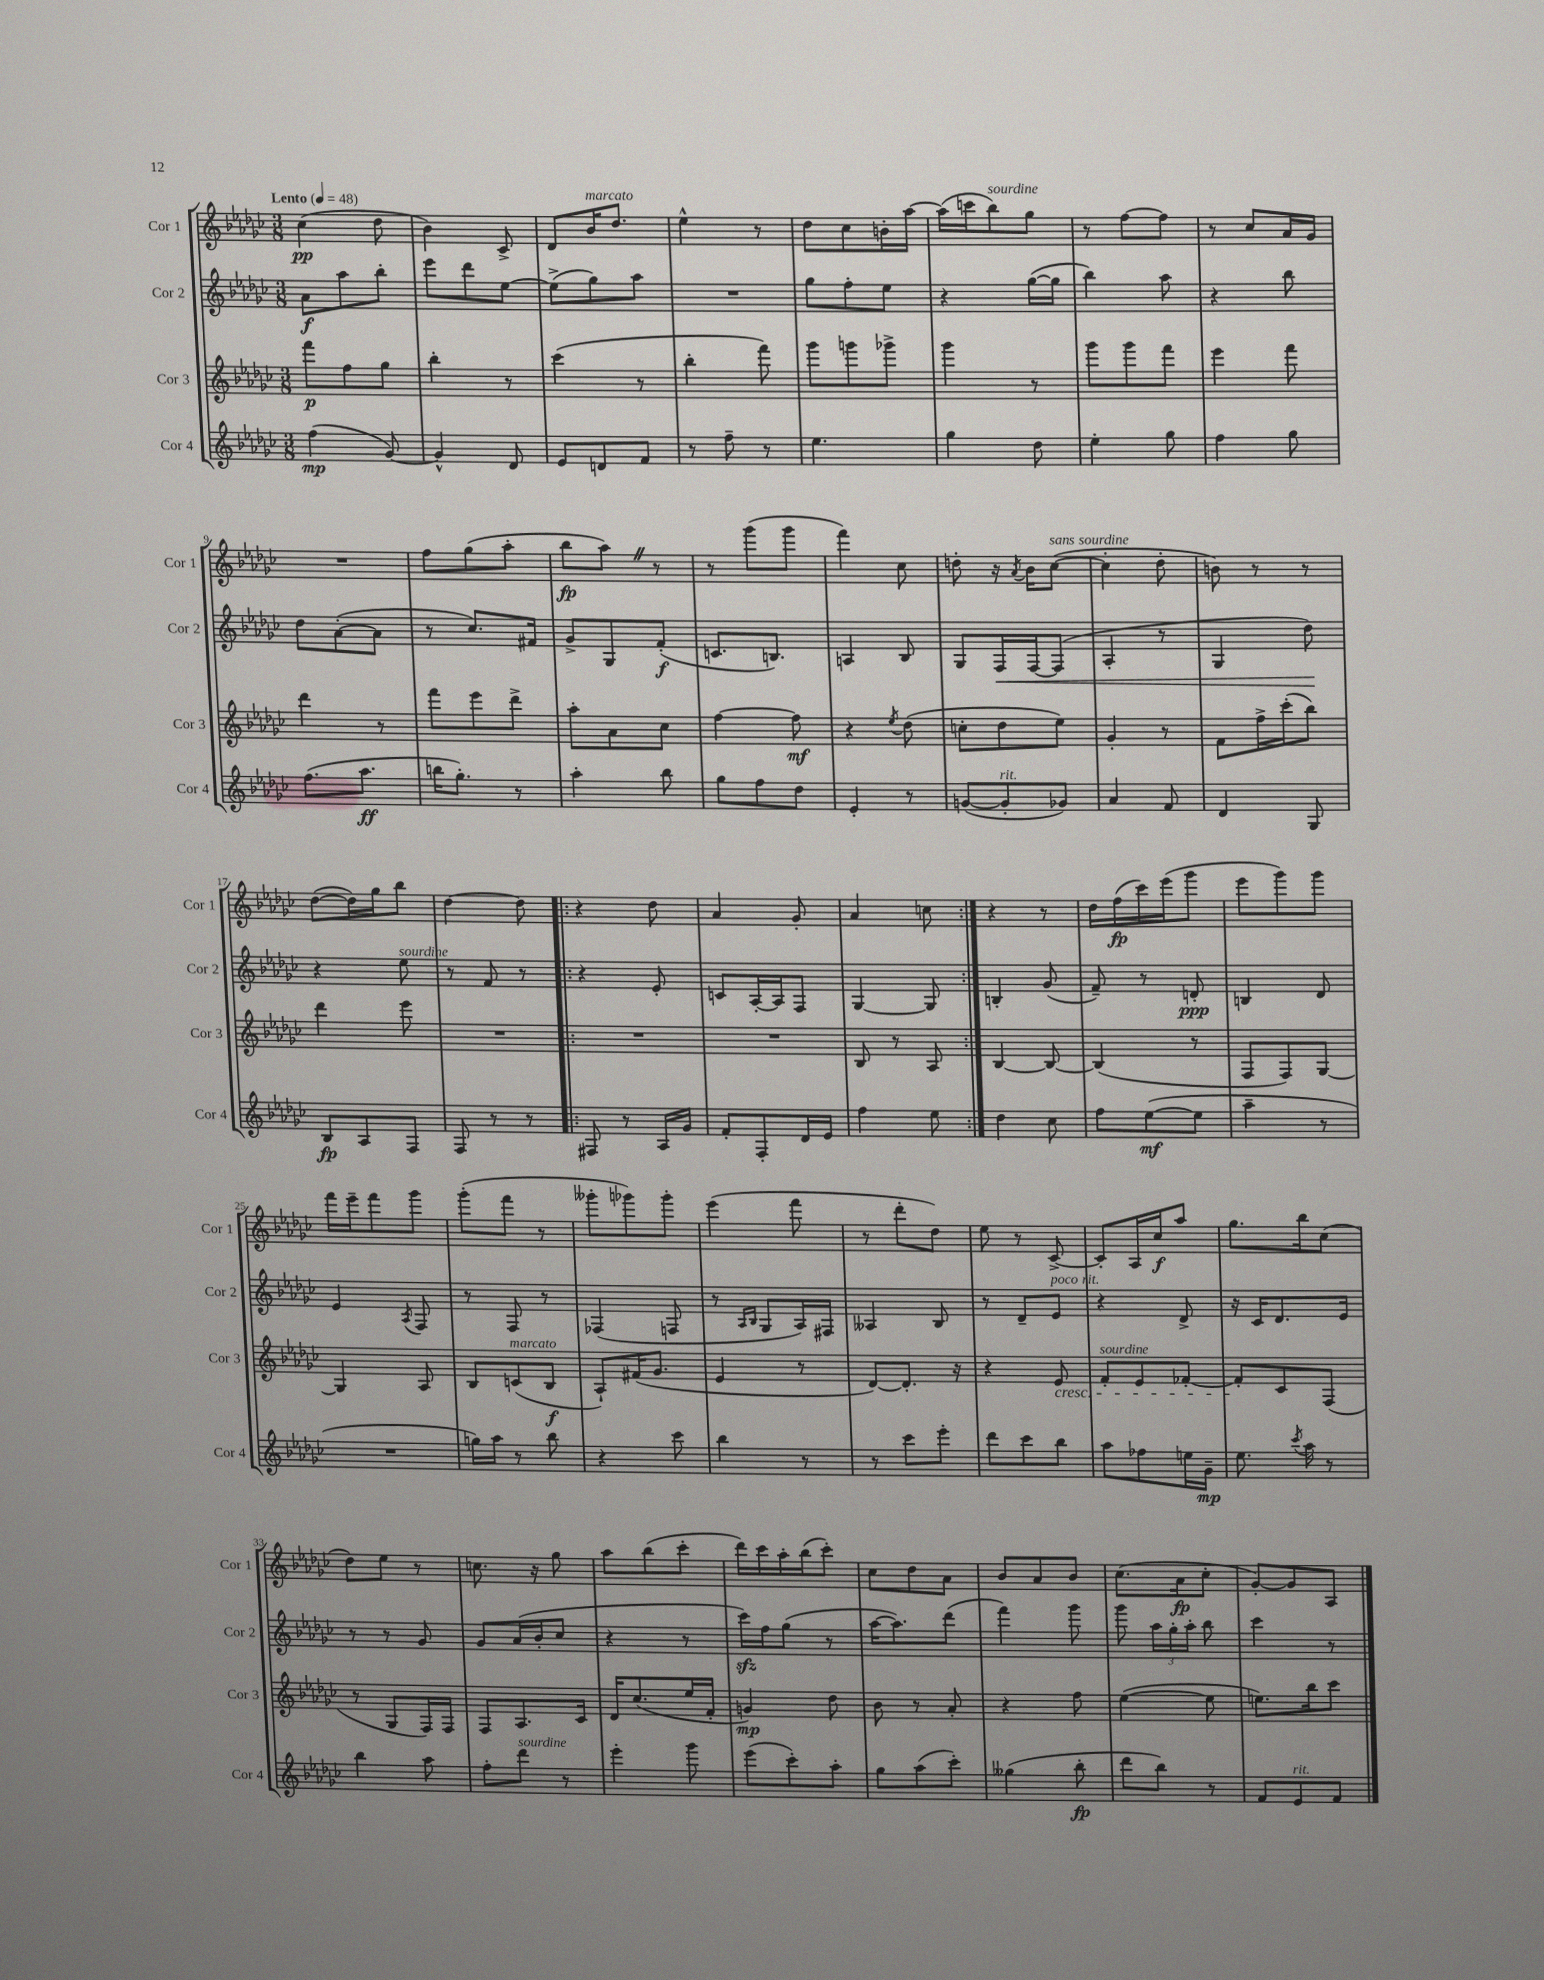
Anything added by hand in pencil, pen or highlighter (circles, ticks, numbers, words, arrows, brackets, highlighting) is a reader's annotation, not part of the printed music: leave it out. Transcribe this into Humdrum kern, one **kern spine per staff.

**kern	**dynam	**kern	**dynam	**kern	**dynam	**kern	**dynam
*part4	*part4	*part3	*part3	*part2	*part2	*part1	*part1
*staff4	*staff4	*staff3	*staff3	*staff2	*staff2	*staff1	*staff1
*I"Cor 4	*	*I"Cor 3	*	*I"Cor 2	*	*I"Cor 1	*
*I'Cor 4	*	*I'Cor 3	*	*I'Cor 2	*	*I'Cor 1	*
*clefG2	*	*clefG2	*	*clefG2	*	*clefG2	*
*k[b-e-a-d-g-c-]	*	*k[b-e-a-d-g-c-]	*	*k[b-e-a-d-g-c-]	*	*k[b-e-a-d-g-c-]	*
*M3/8	*	*M3/8	*	*M3/8	*	*M3/8	*
*MM48	*	*MM48	*	*MM48	*	*MM48	*
=1	=1	=1	=1	=1	=1	=1	=1
!	!	!	!	!	!	!LO:TX:a:B:t=Lento	!
(4ff\	mp	8fff\L	p	8a-\L	f	(4cc-\	pp
.	.	8ff\	.	8aa-\	.	.	.
[8g-/)	.	8gg-\J	.	8bb-'\J	.	8dd-\	.
=2	=2	=2	=2	=2	=2	=2	=2
4g-^^/]	.	4bb-'\	.	8eee-\L	.	4b-\)	.
.	.	.	.	8ddd-\	.	.	.
8d-/	.	8r	.	[8ee-\J	.	8c-^/	.
=3	=3	=3	=3	=3	=3	=3	=3
8e-/L	.	(4ccc-\	.	(8ee-^\L]	.	8d-/L	.
!	!	!	!	!	!	!LO:TX:a:i:t=marcato	!
8dn/	.	.	.	8gg-\)	.	16b-/K	.
.	.	.	.	.	.	8.dd-/J	.
8f/J	.	8r	.	8aa-\J	.	.	.
=4	=4	=4	=4	=4	=4	=4	=4
8r	.	4bb-'\	.	4.r	.	4ee-^^\	.
8ff~\	.	.	.	.	.	.	.
8r	.	8fff\)	.	.	.	8r	.
=5	=5	=5	=5	=5	=5	=5	=5
4.ee-\	.	8ggg-\L	.	8gg-\L	.	8dd-\L	.
.	.	8gggn\	.	8ff'\	.	8cc-\	.
.	.	8ggg-X^\J	.	8ee-\J	.	16bn'\L	.
.	.	.	.	.	.	[16aa-\JJ	.
=6	=6	=6	=6	=6	=6	=6	=6
4gg-\	.	4ggg-\	.	4r	.	(16aa-\LL]	.
.	.	.	.	.	.	16cccn\J	.
!	!	!	!	!	!	!LO:TX:a:i:t=sourdine	!
.	.	.	.	.	.	8bb-\)	.
8dd-\	.	8r	.	([16gg-\LL	.	8gg-\J	.
.	.	.	.	16gg-\JJ]	.	.	.
=7	=7	=7	=7	=7	=7	=7	=7
4ee-'\	.	8ggg-\L	.	4bb-\)	.	8r	.
.	.	8ggg-\	.	.	.	[8ff\L	.
8gg-\	.	8fff\J	.	8aa-\	.	8ff\J]	.
=8	=8	=8	=8	=8	=8	=8	=8
4ff\	.	4eee-\	.	4r	.	8r	.
.	.	.	.	.	.	8cc-/L	.
8gg-\	.	8fff\	.	8bb-\	.	16a-/L	.
.	.	.	.	.	.	16g-/JJ	.
!!LO:LB:g=z
=9	=9	=9	=9	=9	=9	=9	=9
(8.ff\L	.	4ddd-\	.	8dd-\L	.	4.r	.
.	.	.	.	([8a-'\	.	.	.
8.aa-\J	ff	.	.	.	.	.	.
.	.	8r	.	8a-\J]	.	.	.
=10	=10	=10	=10	=10	=10	=10	=10
16bbn\KL	.	8fff\L	.	8r	.	8ff\L	.
8.gg-'\J)	.	.	.	.	.	.	.
.	.	8eee-\	.	8.cc-/L)	.	(8gg-\	.
8r	.	8ddd-^\J	.	.	.	8aa-'\J	.
.	.	.	.	16f#X/Jk	.	.	.
=11	=11	=11	=11	=11	=11	=11	=11
4aa-'\	.	8aa-'\L	.	8g-^/L	.	8bb-\L	fp
.	.	8a-\	.	8G-/	.	8aa-Z\J)	.
8bb-\	.	8cc-\J	.	(8f'/J	f	8r	.
=12	=12	=12	=12	=12	=12	=12	=12
8gg-\L	.	[4ff\	.	8.cn/L	.	8r	.
8ff\	.	.	.	.	.	(8ggg-\L	.
.	.	.	.	8.Bn/J)	.	.	.
8dd-\J	.	8ff\]	mf	.	.	8ggg-\J	.
=13	=13	=13	=13	=13	=13	=13	=13
4e-'/	.	4r	.	4An/	.	4fff\)	.
.	.	8qee-/	.	.	.	.	.
8r	.	(8dd-\	.	8B-/	.	8cc-\	.
=14	=14	=14	=14	=14	=14	=14	=14
([8gn/L	.	8ccn'\L	.	8G-/L	.	8ddn'\	.
!LO:TX:a:i:t=rit.	!	!	!	!	!	!	!
!	!	!	!	!	!LO:HP:b	!	!
8g'/]	.	8dd-\	.	16F/L	<	16r	.
.	.	.	.	.	.	8qa-/	.
.	.	.	.	[16F/J	.	16b-\KL	.
!	!	!	!	!	!	!LO:TX:a:i:t=sans sourdine	!
8g-X/J)	.	8ee-\J)	.	(8F/J]	.	([8cc-\J	.
=15	=15	=15	=15	=15	=15	=15	=15
4a-/	.	4g-'/	.	4A-'/	.	4cc-'\]	.
8f/	.	8r	.	8r	.	8dd-'\	.
=16	=16	=16	=16	=16	=16	=16	=16
4d-/	.	8f\L	.	4G-/	.	8bn\)	.
.	.	16ff^\L	.	.	.	8r	.
.	.	(16ccc-'\J	.	.	.	.	.
8G-/	.	8bb-\J)	.	8dd-\)	.	8r	.
.	.	.	.	.	[	.	.
!!LO:LB:g=z
=17	=17	=17	=17	=17	=17	=17	=17
8B-/L	fp	4ddd-\	.	4r	.	([8dd-\L	.
8A-/	.	.	.	.	.	16dd-\L])	.
.	.	.	.	.	.	16gg-\J	.
!	!	!	!	!LO:TX:a:i:t=sourdine	!	!	!
8F/J	.	8eee-\	.	8ee-\	.	8bb-\J	.
=18	=18	=18	=18	=18	=18	=18	=18
8F/	.	4.r	.	8r	.	[4dd-\	.
8r	.	.	.	8f/	.	.	.
8r	.	.	.	8r	.	8dd-\]	.
=19!|:	=19!|:	=19!|:	=19!|:	=19!|:	=19!|:	=19!|:	=19!|:
8F#X/	.	4.r	.	4r	.	4r	.
8r	.	.	.	.	.	.	.
16A-/LL	.	.	.	8e-'/	.	8dd-\	.
16g-/JJ	.	.	.	.	.	.	.
=20	=20	=20	=20	=20	=20	=20	=20
8f'/L	.	4.r	.	8cn/L	.	4a-/	.
8F'/	.	.	.	[16A-'/L	.	.	.
.	.	.	.	16A-/J]	.	.	.
16d-/L	.	.	.	8F/J	.	8g-'/	.
16e-/JJ	.	.	.	.	.	.	.
=21	=21	=21	=21	=21	=21	=21	=21
4ff\	.	8B-/	.	[4G-/	.	4a-/	.
.	.	8r	.	.	.	.	.
8ee-\	.	8A-/	.	8G-/]	.	8ccn\	.
=22:|!	=22:|!	=22:|!	=22:|!	=22:|!	=22:|!	=22:|!	=22:|!
4dd-\	.	[4B-/	.	4Bn'/	.	4r	.
8cc-\	.	8B-/_	.	(8g-/	.	8r	.
=23	=23	=23	=23	=23	=23	=23	=23
8ff\L	.	(4B-/]	.	8f~/)	.	16dd-\LL	.
.	.	.	.	.	.	(16ff\	fp
([8ee-\	mf	.	.	8r	.	16ccc-\)	.
.	.	.	.	.	.	(16eee-\J	.
8ee-\J]	.	8r	.	8dn'/	ppp	8ggg-\J	.
=24	=24	=24	=24	=24	=24	=24	=24
4aa-~\	.	8F/L	.	4Bn/	.	8eee-\L	.
.	.	8F/)	.	.	.	8ggg-\)	.
8r	.	[8G-/J	.	8d-/	.	8ggg-\J	.
!!LO:LB:g=z
=25	=25	=25	=25	=25	=25	=25	=25
4.r	.	4G-/]	.	4e-/	.	16fff\LL	.
.	.	.	.	.	.	16eee-~\J	.
.	.	.	.	.	.	8fff\	.
.	.	.	.	8qA-/	.	.	.
.	.	8A-/	.	8F/	.	8ggg-\J	.
=26	=26	=26	=26	=26	=26	=26	=26
16ggn\LL)	.	8B-/L	.	8r	.	(8ggg-'\L	.
16aa-\JJ	.	.	.	.	.	.	.
!	!	!LO:TX:a:i:t=marcato	!	!	!	!	!
8r	.	(8cn/	.	8F/	.	8fff\J	.
8bb-\	.	8B-/J	f	8r	.	8r	.
=27	=27	=27	=27	=27	=27	=27	=27
4r	.	8A-`/L)	.	(4F-X/	.	8ggg--X'\L	.
.	.	(16f#X/K	.	.	.	8ggg-X\)	.
.	.	8.g-/J	.	.	.	.	.
8ccc-\	.	.	.	8Fn/	.	8ggg-'\J	.
=28	=28	=28	=28	=28	=28	=28	=28
4bb-\	.	4e-/	.	8r	.	(4eee-\	.
.	.	.	.	16qqA-/LL	.	.	.
.	.	.	.	16qqB-/JJ	.	.	.
.	.	.	.	8G-/L	.	.	.
8r	.	8r	.	16A-/L)	.	8fff\	.
.	.	.	.	16F#X/JJ	.	.	.
=29	=29	=29	=29	=29	=29	=29	=29
8r	.	[8d-/L)	.	4A--X/	.	8r	.
8ccc-\L	.	8.d-'/J]	.	.	.	8ddd-'\L	.
8eee-'\J	.	.	.	8B-/	.	8dd-\J)	.
.	.	16r	.	.	.	.	.
=30	=30	=30	=30	=30	=30	=30	=30
8ddd-\L	.	4r	.	8r	.	8ee-\	.
8ccc-\	.	.	.	8d-~/L	.	8r	.
!	!	!	!	!LO:TX:a:i:t=poco rit.	!	!	!
!	!	!LO:TX:b:i:t=cresc.	!	!	!	!	!
8bb-\J	.	8e-/	.	8e-/J	.	[8c-^/	.
=31	=31	=31	=31	=31	=31	=31	=31
!	!	!LO:TX:a:i:t=sourdine	!	!	!	!	!
8aa-\L	.	8f'/L	.	4r	.	8c-'/L]	.
8ff-X\	.	8e-/	.	.	.	16A-/L	.
.	.	.	.	.	.	16cc-/J	f
16een\L	.	[8f-X'/J	.	8d-^/	.	8aa-/J	.
16g-~\JJ	mp	.	.	.	.	.	.
=32	=32	=32	=32	=32	=32	=32	=32
8.ee-\	.	8f-'/L]	.	16r	.	8.gg-\L	.
.	.	.	.	16c-/KL	.	.	.
.	.	8c-/	.	8.d-/	.	.	.
8qccc-/	.	.	.	.	.	.	.
16aa-\	.	.	.	.	.	16bb-\k	.
8r	.	(8F/J	.	.	.	(8cc-\J	.
.	.	.	.	16e-/Jk	.	.	.
!!LO:LB:g=z
=33	=33	=33	=33	=33	=33	=33	=33
4bb-\	.	8r	.	8r	.	8dd-\L)	.
.	.	8G-/L	.	8r	.	8ee-\J	.
8aa-\	.	16F/L)	.	8g-/	.	8r	.
.	.	16F/JJ	.	.	.	.	.
=34	=34	=34	=34	=34	=34	=34	=34
8ff'\L	.	8F/L	.	8g-/L	.	8.ccn\	.
!LO:TX:a:i:t=sourdine	!	!	!	!	!	!	!
8ddd-\J	.	8.A-/	.	(16a-/L	.	.	.
.	.	.	.	16b-'/J	.	16r	.
8r	.	.	.	8cc-/J	.	8gg-\	.
.	.	16c-/Jk	.	.	.	.	.
=35	=35	=35	=35	=35	=35	=35	=35
4eee-'\	.	16d-/KL	.	4r	.	8aa-\L	.
.	.	(8.cc-/	.	.	.	.	.
.	.	.	.	.	.	(8bb-\	.
8ggg-\	.	16ee-/L	.	8r	.	8ccc-'\J	.
.	.	16f'/JJ	.	.	.	.	.
=36	=36	=36	=36	=36	=36	=36	=36
(8eee-\L	.	4gn/)	mp	16ccc-zz\LL)	.	16ddd-\LL)	.
.	.	.	.	16ff\J	.	16ccc-\	.
8ccc-'\)	.	.	.	(8gg-\J	.	16aa-'\	.
.	.	.	.	.	.	(16bb-\J	.
8aa-'\J	.	8dd-\	.	8r	.	8ccc-'\J)	.
=37	=37	=37	=37	=37	=37	=37	=37
8gg-\L	.	8b-\	.	[16aa-\KL	.	8cc-\L	.
.	.	.	.	8.aa-\])	.	.	.
(8aa-\	.	8r	.	.	.	8dd-\	.
8ccc-'\J)	.	8a-'/	.	(8ddd-\J	.	8a-\J	.
=38	=38	=38	=38	=38	=38	=38	=38
(4gg--X\	.	4r	.	4fff\)	.	8b-/L	.
.	.	.	.	.	.	8a-/	.
8bb-'\	fp	8ff\	.	8ggg-\	.	8b-/J	.
=39	=39	=39	=39	=39	=39	=39	=39
8ddd-\L	.	([4ee-\	.	8ggg-\	.	(8.cc-\L	.
8bb-\J)	.	.	.	24aa-\LL	.	.	.
.	.	.	.	24gg-'\	.	.	.
.	.	.	.	.	.	16a-\k	fp
.	.	.	.	24aa-'\JJ	.	.	.
8r	.	8ee-\]	.	8bb-\	.	8cc-'\J	.
=40	=40	=40	=40	=40	=40	=40	=40
8f/L	.	8.een\L)	.	4ccc-\	.	[8g-'/L)	.
!LO:TX:a:i:t=rit.	!	!	!	!	!	!	!
8e-/	.	.	.	.	.	8g-/]	.
.	.	16bb-\k	.	.	.	.	.
8f/J	.	8ccc-\J	.	8r	.	8A-/J	.
==	==	==	==	==	==	==	==
*-	*-	*-	*-	*-	*-	*-	*-
